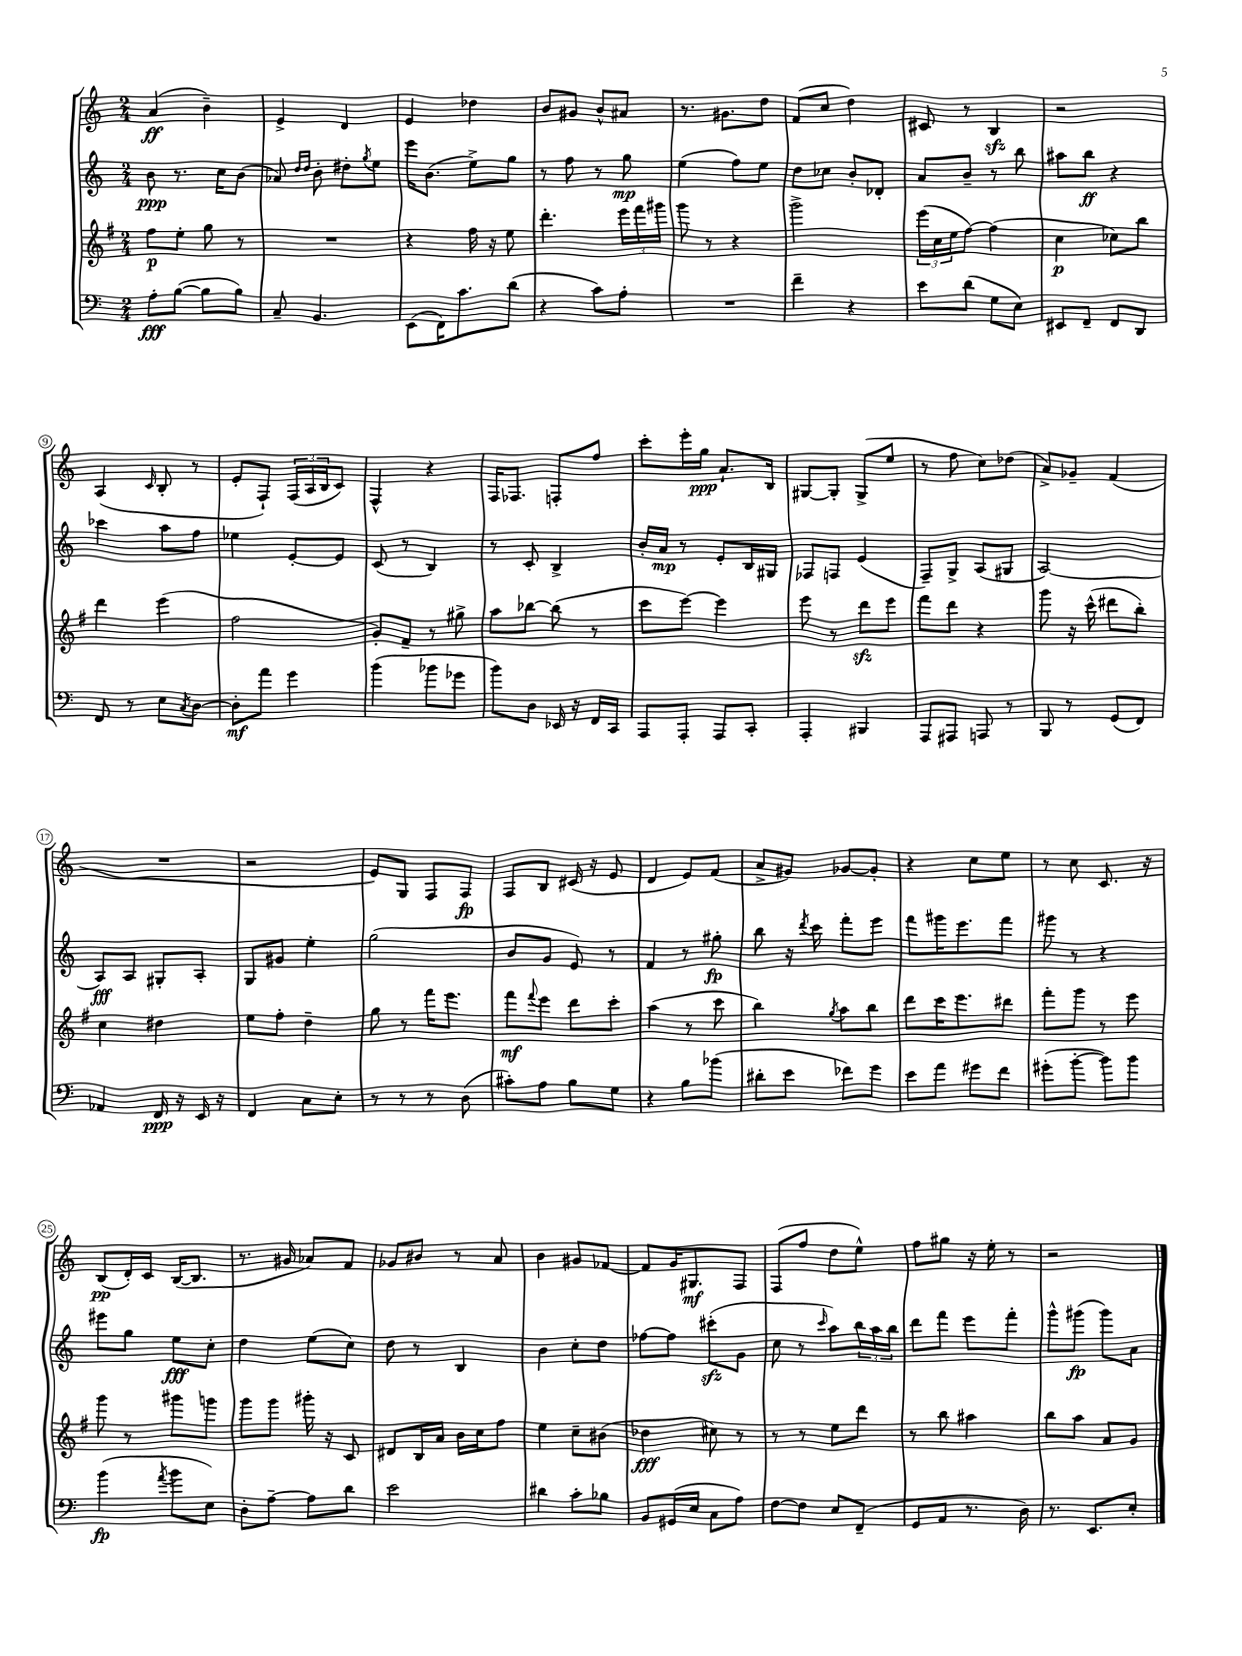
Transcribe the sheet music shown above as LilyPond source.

<<
\new StaffGroup <<
\new Staff = "s0" {
    \clef treble \key c \major \numericTimeSignature \time 2/4
    a'4\ff( b'4--) |
    e'4-> d'4 |
    e'4 des''4 |
    b'8 gis'8 b'8-^ ais'8 |
    r8. gis'8. d''8 |
    f'8( c''8 d''4) |
    cis'8 r8 b4\sfz |
    r2 |
    a4( \grace { c'16 } b8-. r8 |
    e'8-. f8-!) \tuplet 3/2 { f16( a16 b16 } c'8) |
    f4-^ r4 |
    f16 fes8. f8-. f''8 |
    c'''8-. e'''16-. g''16\ppp a'8.-! b16 |
    gis8~ gis8-. gis8->( e''8 |
    r8 f''8 c''8) des''8( |
    a'8->) ges'8-- f'4( |
    R2 |
    r2 |
    e'8) g8 f8 f8\fp |
    f8 b8 cis'16( r16 e'8 |
    d'4 e'8) f'8( |
    a'8-> gis'8) ges'8~ ges'8-. |
    r4 c''8 e''8 |
    r8 c''8 c'8. r16 |
    b8\pp( d'16-.) c'16 b16~( b8. |
    r8. gis'16 aes'8) f'8 |
    ges'8 bis'8 r8 a'8 |
    b'4 gis'8 fes'8~ |
    fes'8 g'16 gis8.\mf f8 |
    f8( f''8 d''8 e''8-^) |
    f''8 gis''8 r16 e''16-. r8 |
    r2 \bar "|." |
}
\new Staff = "s1" {
    \clef treble \key c \major \numericTimeSignature \time 2/4
    b'8\ppp r8. c''16 b'8( |
    aes'8) \grace { d''16 d''16 } b'8-. dis''8-. \acciaccatura { g''8 } e''8 |
    e'''16 b'8.( e''8->) g''8 |
    r8 f''8 r8 g''8\mp |
    e''4( f''8) e''8 |
    d''8 ces''8 b'8-. des'8-. |
    a'8 b'8-- r8 b''8 |
    ais''8 b''8\ff r4 |
    ces'''4 a''8 f''8 |
    ees''4 e'8~-. e'8 |
    c'8( r8 b4) |
    r8 c'8-. b4-> |
    b'16-. a'16\mp r8 e'8-. b16 gis16 |
    fes8 f8 e'4( |
    f8--) g8-> a8( gis8 |
    a2~) |
    a8\fff a8 gis8-. a8-. |
    g8 gis'8 e''4-. |
    g''2( |
    b'8 g'8 e'8) r8 |
    f'4 r8 gis''8-.\fp |
    b''8 r16 \acciaccatura { d'''8 } c'''16 f'''8-. e'''8 |
    f'''8 gis'''16 e'''8. f'''8 |
    gis'''8 r8 r4 |
    eis'''8 g''8 e''8\fff c''8-. |
    d''4 e''8( c''8) |
    d''8 r8 b4 |
    b'4 c''8-. d''8 |
    fes''8~ fes''8 cis'''8-.\sfz( g'8 |
    c''8 r8 \grace { c'''16 } a''8) \tuplet 3/2 { b''16 a''16 b''16 } |
    d'''8 f'''8 e'''8 f'''8-. |
    g'''8-^ gis'''8\fp( gis'''8) a'8 \bar "|." |
}
\new Staff = "s2" {
    \clef treble \key g \major \numericTimeSignature \time 2/4
    fis''8\p e''8-. g''8 r8 |
    R2 |
    r4 fis''16 r16 e''8 |
    d'''4.-. \tuplet 3/2 { e'''16 fis'''16 gis'''16 } |
    g'''8 r8 r4 |
    g'''2-> |
    \tuplet 3/2 { e'''16( c''16 e''16 } fis''8~) fis''4( |
    c''4\p ces''8) b''8 |
    d'''4 e'''4( |
    fis''2 |
    g'8-.) fis'8-- r8 gis''8-> |
    a''8 bes''8~ bes''8( r8 |
    c'''8 e'''8~) e'''4 |
    e'''8 r8 d'''8\sfz e'''8 |
    fis'''8 d'''8 r4 |
    g'''8 r16 c'''16-^( dis'''8 b''8-.) |
    c''4 dis''4 |
    e''8 fis''8-. d''4-- |
    g''8 r8 fis'''16 e'''8. |
    fis'''8\mf \appoggiatura { fis'''8 } e'''8 d'''8 c'''8-. |
    a''4( r8 c'''8 |
    b''4) \acciaccatura { g''8 } a''8 b''8 |
    d'''8 c'''16 e'''8. dis'''8 |
    fis'''8-. g'''8 r8 e'''8 |
    g'''8 r8 gis'''8 g'''8 |
    g'''8 g'''8 gis'''16-. r16 c'8 |
    dis'8 b16 a'16 b'16 c''16 fis''8 |
    e''4 c''8-- bis'8( |
    des''4\fff cis''8) r8 |
    r8 r8 e''8 d'''8 |
    r8 b''8 ais''4 |
    b''8 a''8 a'8 g'8 \bar "|." |
}
\new Staff = "s3" {
    \clef bass \key c \major \numericTimeSignature \time 2/4
    a8-.\fff b8~( b8 b8) |
    c8-- b,4. |
    e,8( f,16) c'8. d'8( |
    r4 c'8) a8-. |
    R2 |
    f'4-- r4 |
    e'8 d'8( g8 e8) |
    eis,8 f,8-- f,8 d,8 |
    f,8 r8 e8 \acciaccatura { c8 } d8~ |
    d8-.\mf a'8 g'4 |
    b'4( bes'8 ges'8 |
    b'8) d8 ees,16 r16 f,16 c,16 |
    a,,8 a,,8-. a,,8 c,8-. |
    a,,4-. bis,,4 |
    a,,8 ais,,8 a,,8 r8 |
    b,,8 r8 g,8( f,8) |
    aes,4 f,16\ppp r16 e,16 r16 |
    f,4 c8 e8-. |
    r8 r8 r8 d8( |
    cis'8-.) a8 b8 g8 |
    r4 b8 bes'8( |
    dis'8-. e'8 fes'8) g'8 |
    e'8 a'8 gis'8 f'8 |
    gis'8-.( b'8~-. b'8) b'8 |
    b'4\fp( \acciaccatura { a'8 } b'8 e8) |
    d8-. a8~-- a8 d'8 |
    e'2 |
    dis'4 c'8-. bes8 |
    b,8 gis,16( e16 c8 a8) |
    f8~ f8 e8 f,8--( |
    g,8 a,8 r8. d16) |
    r8. e,8. e8-. \bar "|." |
}
>>
>>
\layout { \context { \Score \override BarNumber.stencil = #(make-stencil-circler 0.1 0.3 ly:text-interface::print) } }
